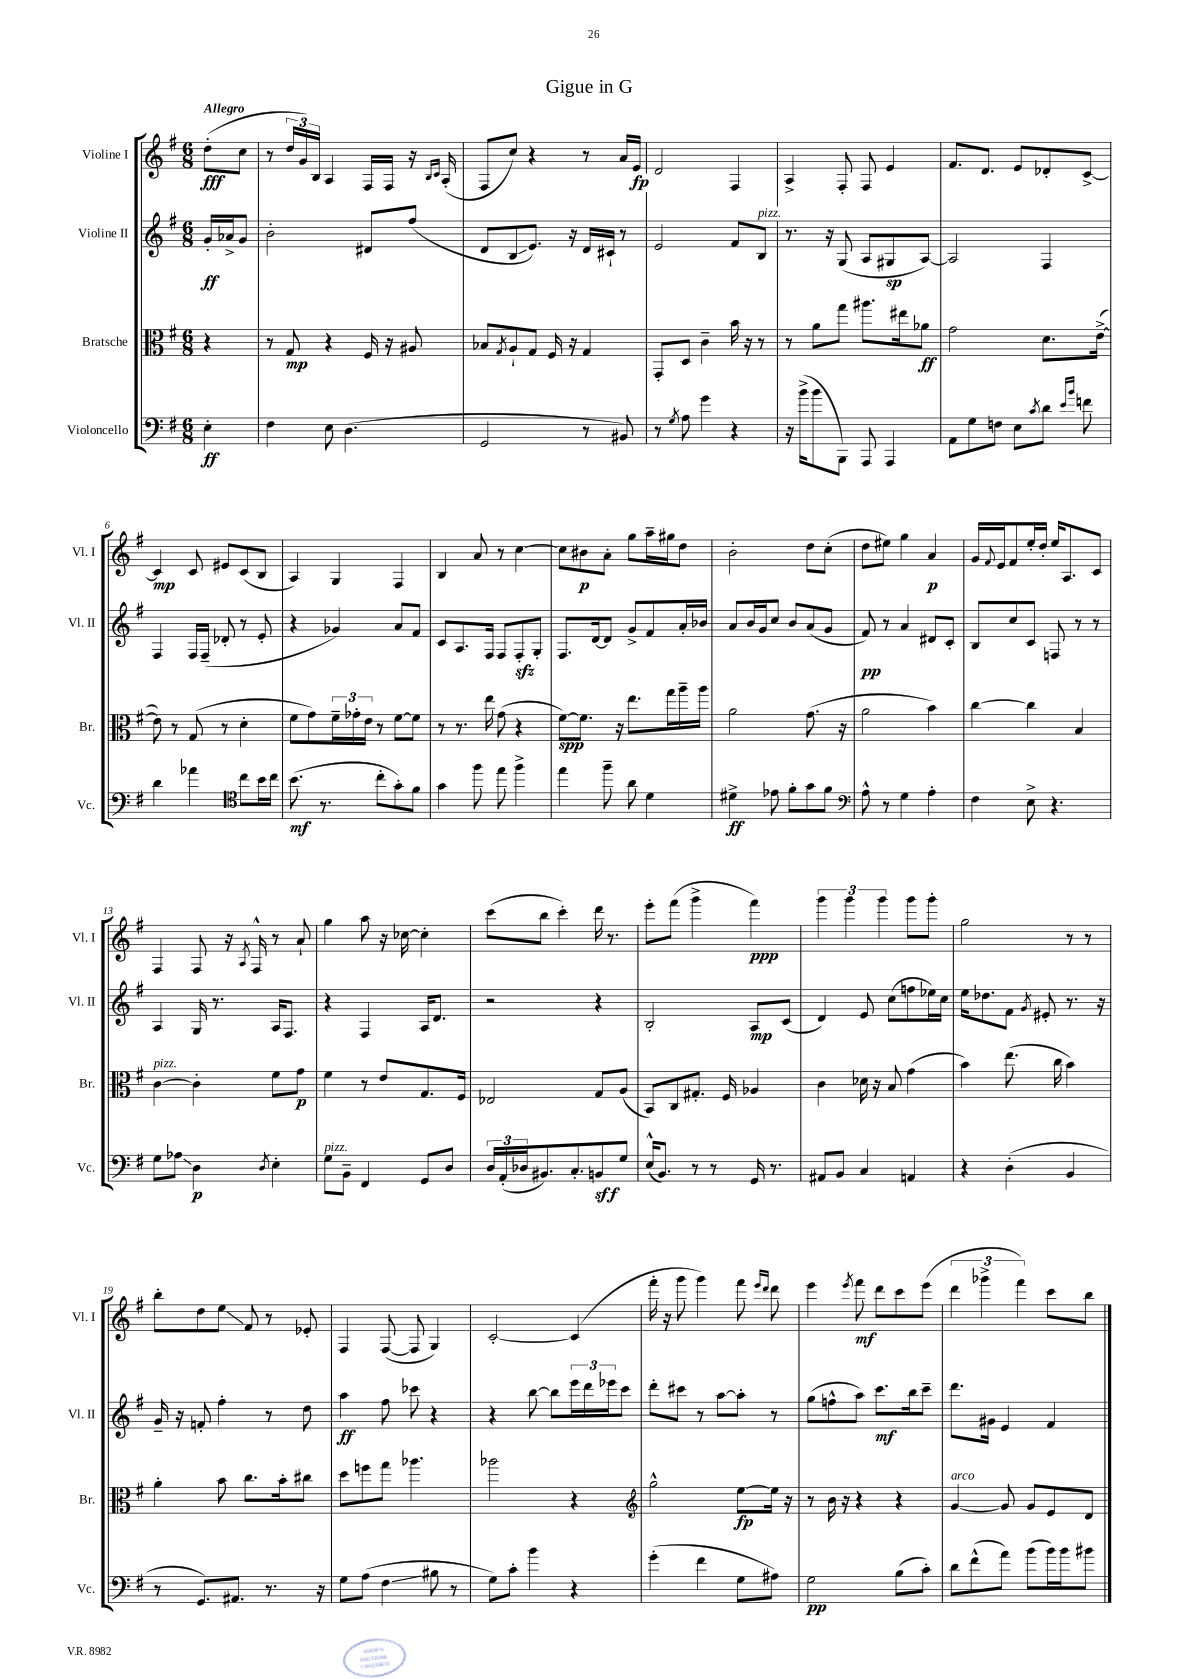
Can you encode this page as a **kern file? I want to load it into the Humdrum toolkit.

**kern	**kern	**kern	**kern
*staff4	*staff3	*staff2	*staff1
*clefF4	*clefC3	*clefG2	*clefG2
*k[f#]	*k[f#]	*k[f#]	*k[f#]
*M6/8	*M6/8	*M6/8	*M6/8
4E'	4r	16g'	(8dd'
.	.	16a-^	.
.	.	8g	8cc
=	=	=	=
4F#	8r	2b'	8r
.	8G	.	24dd
.	.	.	24g)
.	.	.	24B
8E	4r	.	4A
(4.D	.	.	.
.	16F#	8d#	16F#
.	16r	.	16F#
.	8A#	(8ff#	16r
.	.	.	16qqB
.	.	.	16qqc
.	.	.	(16A'
=	=	=	=
2GG	8B-	8d	8F#
.	8qG	.	.
.	8A`	8B	8cc)
.	8G	8.e)	4r
.	16F#	.	.
.	16r	16r	.
8r	4G	16d	8r
.	.	16c#`	.
8BB#)	.	8r	16a
.	.	.	16e
=	=	=	=
8r	8GG'	2e	2d
8qG	.	.	.
8A	8D	.	.
4g	4c~	.	.
4r	16b	8f#	4F#
.	16r	.	.
.	8r	8B	.
=	=	=	=
16r	8r	8.r	4A^
(16b^	.	.	.
8b	8a	.	.
.	.	16r	.
8BBB)	8gg	(8G	8F#'
8AAA	8.aa#	8A	8F#
4AAA	.	8G#	4e
.	16ee#	.	.
.	8a-	[8A)	.
=	=	=	=
8AA	2g	2A]	8.f#
8G	.	.	.
.	.	.	8.d
8F	.	.	.
8E	.	.	8e
8qc	.	.	.
8d	8.d	4F#	8d-'
16qqe	.	.	.
16qqb	.	.	.
8f	.	.	[8c^
.	([16e^	.	.
=	=	=	=
4d	8e])	4F#	4c]
.	8r	.	.
4a-	(8G	16F#	8c
.	.	(16F#~	.
.	8r	8d-'	8e#
*clefC4	*	*	*
8cc	4d'	8r	(8c
16b	.	8e'	8B
16cc	.	.	.
=	=	=	=
(8.b	8f#	4r	4A)
.	8g)	.	.
8.r	.	.	.
.	24f#~	4g-)	4G
.	24g-'	.	.
.	24e	.	.
8cc'	8r	.	.
8g')	[8f#	8a	4F#
8f#	8f#]	8f#	.
=	=	=	=
4g	8r	8c	4B
.	8.r	8.A	.
8ff#	.	.	8a
.	16ee	16F#	.
8ee	(8g	8F#	8r
4ff#^	4r	8F#'	[4cc
.	.	8G'	.
=	=	=	=
4ee	[8f#)	8.F#	8cc]
.	8.f#]	.	8b#
.	.	[16d	.
8ff#~	.	8d]	8a'
.	16r	.	.
8a	8.ee	8g^	8gg
4d	.	8f#	16aa~
.	16gg	.	16gg#
.	16aa~	16a'	8dd
.	16aa	16b-	.
=	=	=	=
4d#^	2a	8a	2b'
.	.	16b	.
.	.	16g	.
8e-	.	8cc	.
8f#'	.	8b	.
8g	(8.g	(8a	8dd
8f#	.	8g	(8cc'
.	16r	.	.
=	=	=	=
*clefF4	*	*	*
8A^^	2a	8f#)	8dd
8r	.	8r	8ee#)
4G	.	4a	4gg
4A'	4b)	8d#	4a
.	.	8c'	.
=	=	=	=
4F#	[4cc	8B	16g
.	.	.	8qqf#
.	.	.	16e
.	.	8cc	8f#
8E^	4cc]	8c	16ee'
.	.	.	16dd'
4.r	.	8F	16ee
.	.	.	8.A
.	4B	8r	.
.	.	8r	8c
=	=	=	=
8G	[4c	4A	4F#
8A-	.	.	.
4D	4c']	16G	8F#
.	.	8.r	.
.	.	.	16r
.	.	.	8qA
.	.	.	16F#^^
8qD	.	.	.
4E'	8f#	16A	8r
.	.	8.F#	.
.	8g	.	8a`
=	=	=	=
8G	4f#	4r	4gg
8BB~	.	.	.
4FF#	8r	4F#	8aa
.	8e	.	16r
.	.	.	[16cc-
8GG	8.G	16A	4cc-']
.	.	8.d	.
8D	.	.	.
.	16F#	.	.
=	=	=	=
24D	2E-	2r	(8ccc
(24AA'	.	.	.
24D-	.	.	.
8.BB#)	.	.	8bb
.	.	.	4ccc')
8.C'	.	.	.
8BB	8G	4r	16ddd
.	.	.	8.r
8G	(8A	.	.
=	=	=	=
(16E^^	8BB)	2B'	8eee'
8.BB)	.	.	.
.	8C	.	(8fff#
8r	8.G#'	.	4ggg^
8r	.	.	.
.	16F#	.	.
16GG	4A-	8A	4fff#)
8.r	.	.	.
.	.	(8c	.
=	=	=	=
8AA#	4c	4d)	6ggg
8BB	.	.	.
.	.	.	6ggg
4C	16d-	8e	.
.	16r	.	.
.	.	.	6ggg
.	8B	(8cc	.
4AA	(4g	8ff	8ggg
.	.	16ee-)	8ggg'
.	.	16cc	.
=	=	=	=
4r	4b)	16ee	2gg
.	.	8.dd-	.
(4D'	(8.ee	8f#	.
.	.	8qg	.
.	.	8e#'	.
.	16cc	.	.
4BB	4b)	8.r	8r
.	.	.	8r
.	.	16r	.
=	=	=	=
8r	4a'	16g~	8bb'
.	.	16r	.
8.GG)	.	8f'	8dd
.	8b	4ff#'	8ee
8.AA#	.	.	.
.	8.cc	.	8f#
8.r	.	8r	8r
.	16b'	.	.
.	8cc#	8dd	8e-'
16r	.	.	.
=	=	=	=
8G	8dd	4aa	4F#
(8A	8ff	.	.
4F#	8gg	8ff#	([8F#
.	4.aa-	8ccc-	8F#]
8B#	.	4r	4G)
8r	.	.	.
=	=	=	=
8G)	2aa-	4r	[2c'
8c'	.	.	.
4b	.	[8bb	.
.	.	8bb]	.
4r	4r	24eee	(4c]
.	.	24ddd	.
.	.	24eee-	.
.	.	8ccc	.
=	=	=	=
*	*clefG2	*	*
(4g'	2gg^^	8ddd'	16fff#'
.	.	.	16r
.	.	8ccc#	8ggg
4f#	.	8r	4ggg)
.	.	[8aa	.
8G	[8ee	8aa']	8fff#
.	.	.	16qqeee
.	.	.	16qqddd
8A#)	16ee]	8r	8ddd
.	16r	.	.
=	=	=	=
2G	8r	(8gg	4eee
.	16b	8ff^^	.
.	16r	.	.
.	.	.	8qeee
.	4r	8aa)	8fff#
.	.	8.ccc	8ddd
(8B	4r	.	8ccc
.	.	16bb	.
8c')	.	8ccc~	(8eee
=	=	=	=
8d	[4g	8.ddd	6ddd
(8f#^^	.	.	.
.	.	.	6ggg-^
.	.	16g#	.
8a)	8g]	4e	.
.	.	.	6fff#)
(8b	8g	.	.
16b)	8e	4f#	8ccc
16b	.	.	.
8b#	8d	.	8bb
==	==	==	==
*-	*-	*-	*-
